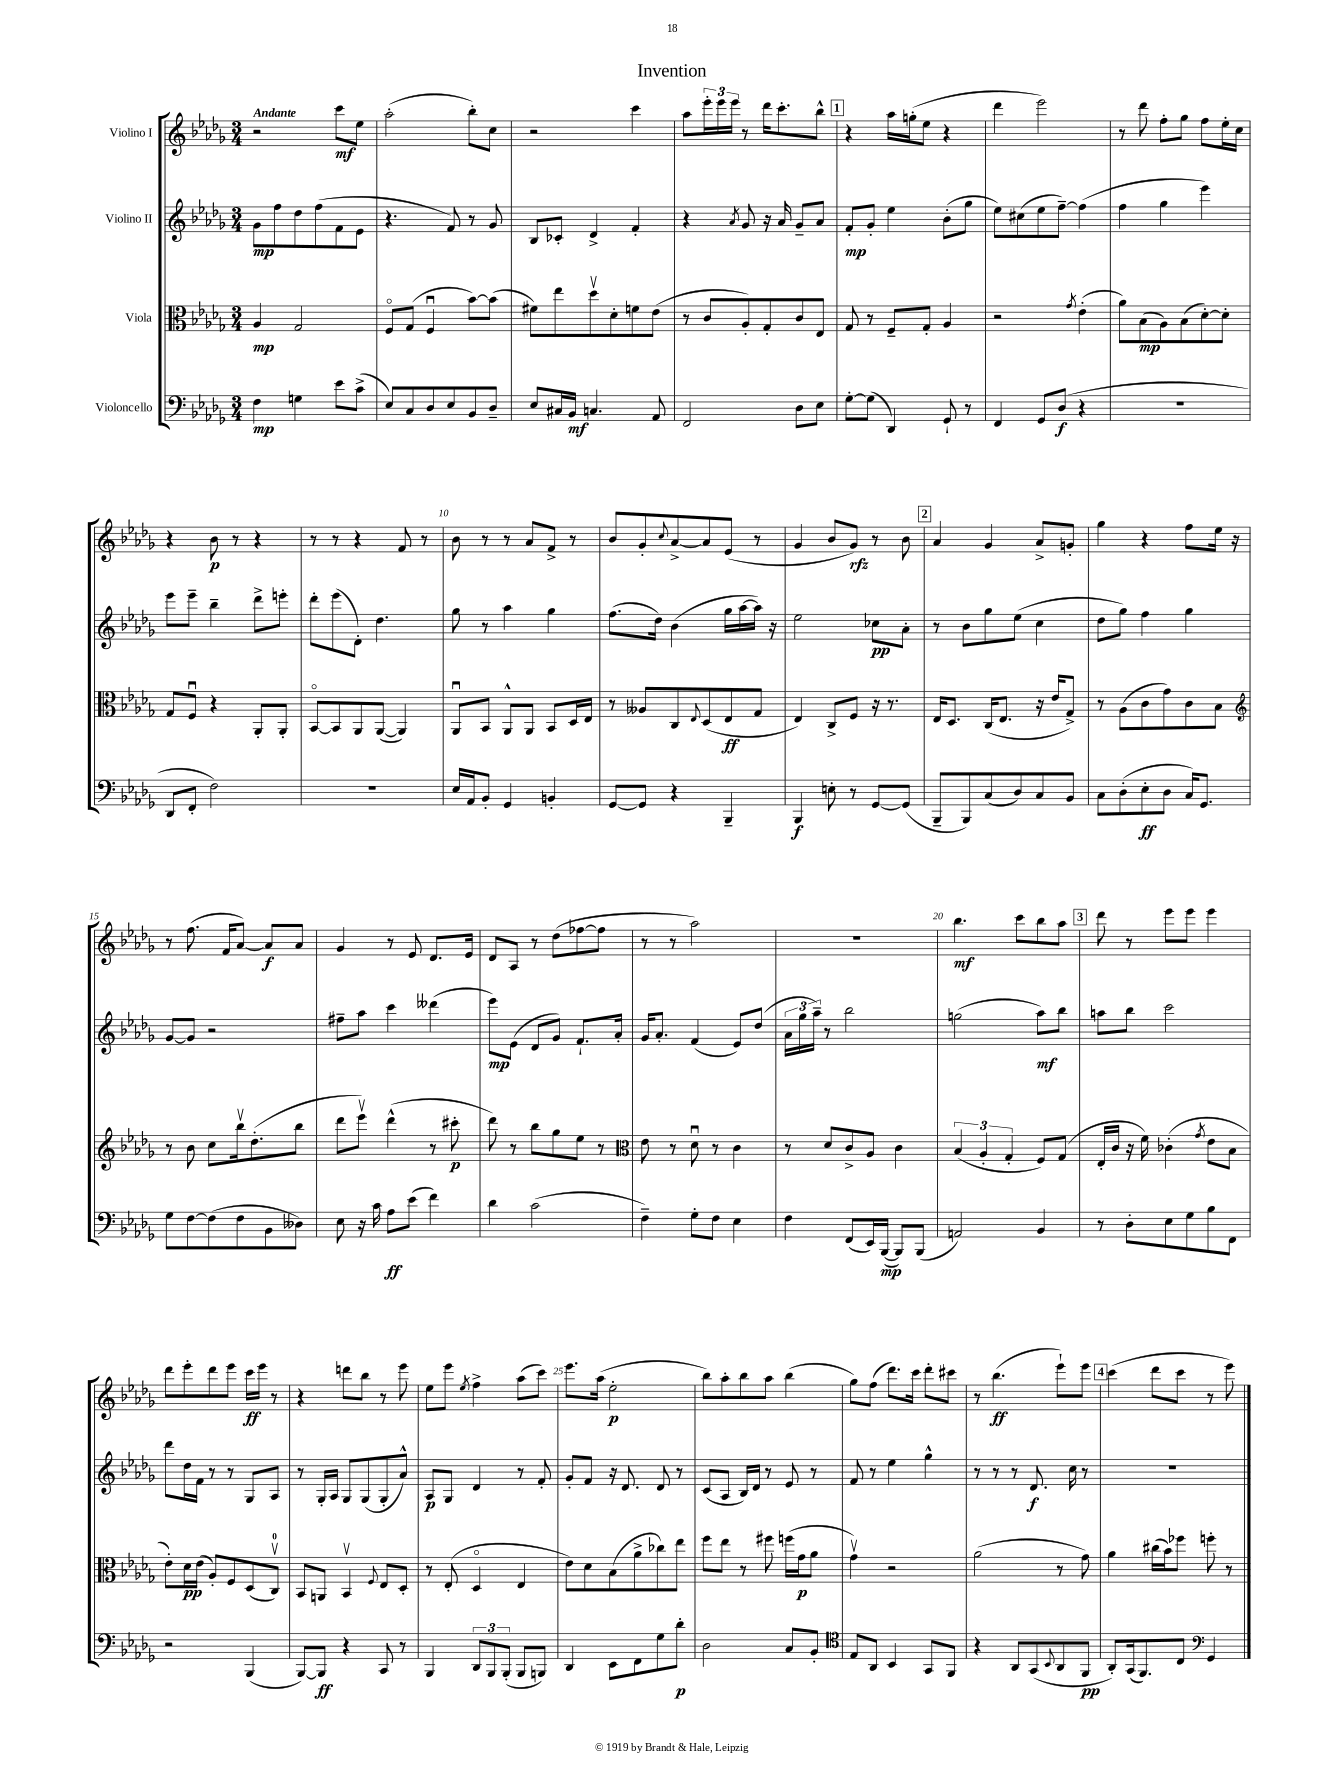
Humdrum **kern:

**kern	**kern	**kern	**kern
*staff4	*staff3	*staff2	*staff1
*clefF4	*clefC3	*clefG2	*clefG2
*k[b-e-a-d-g-]	*k[b-e-a-d-g-]	*k[b-e-a-d-g-]	*k[b-e-a-d-g-]
*M3/4	*M3/4	*M3/4	*M3/4
4F\	4A-/	8g-\L	2r
.	.	8ff\	.
4G\	2G-/	8dd-\	.
.	.	(8ff\	.
8e-\L	.	8f\	8ccc\L
(8c^\J	.	8e-\J	8ee-\J
=	=	=	=
8E-/L)	8Fo/L	4.r	(2aa-'\
8C/	(8G-/J	.	.
8D-/	4Fu/	.	.
8E-/	.	8f/)	.
8BB-/	[8b-\L)	8r	8bb-'\L)
8D-~/J	(8b-\]J	8g-/	8cc\J
=	=	=	=
8E-/L	8f#\L)	8B-/L	2r
16C#/L	8ee-\	8c-'/J	.
16BB-/JJ	.	.	.
4.C/	8dd-v\	4d-^/	.
.	8d-'\	.	.
.	8f\	4f'/	4ccc\
8AA-/	(8e-\J	.	.
=	=	=	=
2FF/	8r	4r	8aa-\L
.	8c/L	.	24eee-'\L
.	.	.	24eee-\
.	.	.	24eee-\JJ
.	.	8qa-/	.
.	8A-'/)	8g-/	8r
.	8G-'/	16r	16ddd-\LK
.	.	16a-/	8.ccc'\
8D-\L	8c/	8g-~/L	.
8E-\J	8E-/J	8a-/J	8bb-^^\J
=	=	=	=
[8G-'\L	8G-/	8f'/L	4r
(8G-\]J	8r	8g-'/J	.
4DD-/)	8F~/L	4ee-\	16aa-\LL
.	.	.	(16gg'\J
.	8G-'/J	.	8ee-\J
8GG-`/	4A-/	(8b-'\L	4r
8r	.	8gg-\J	.
=	=	=	=
4FF/	2r	8ee-\L)	4ddd-\
.	.	(8cc#\	.
8GG-/L	.	8ee-\	2eee-\)
(8D-/J	.	[8ff~\J)	.
.	8qg-/	.	.
4r	(4e-'\	(4ff\]	.
=	=	=	=
2.r	8a-\L)	4ff\	8r
.	(8B-\	.	8ddd-\
.	8A-\)	4gg-\	8ff'\L
.	(8B-\	.	8gg-\J
.	[8d-'\)	4eee-\)	8ff\L
.	8d-'\]J	.	16ee-'\L
.	.	.	16cc\JJ
=	=	=	=
8DD-/L	8G-/L	8eee-\L	4r
8FF'/J	8Fu/J	8eee-~\J	.
2F\)	4r	4bb-~\	8b-\
.	.	.	8r
.	8AA-'/L	8ddd-^\L	4r
.	8AA-'/J	8eee'\J	.
=	=	=	=
2.r	[8BB-o/L	8ddd-'\L	8r
.	8BB-/]	(8eee-\	8r
.	8AA-/	8d-'\J)	4r
.	([8AA-/J	4.dd-\	.
.	4AA-/])	.	8f/
.	.	.	8r
=	=	=	=
16E-/LL	8AA-u/L	8gg-\	8b-\
16AA-/J	.	.	.
8BB-'/J	8BB-/J	8r	8r
4GG-/	8AA-^^/L	4aa-\	8r
.	8AA-/J	.	8a-/L
4BB'/	8BB-/L	4gg-\	8f^/J
.	16D-/L	.	8r
.	16E-/JJ	.	.
=	=	=	=
[8GG-/L	8r	(8.ff\L	8b-/L
8GG-/]J	8A--/L	.	8g-'/
.	.	16dd-\Jk)	.
.	.	.	8qqcc/
4r	8C/	(4b-\	[8a-^/
.	8qqE-/	.	.
.	(8D-/	.	8a-/]
4BBB-~/	8E-/	16gg-\LL	(8e-/J
.	.	[16aa-\	.
.	8G-/J	16aa-\]JJ)	8r
.	.	16r	.
=	=	=	=
4BBB-/	4E-/)	2ee-\	4g-/
8E'\	8C^/L	.	8b-/L
8r	8F/J	.	8g-/J)
[8GG-/L	16r	8cc-\L	8r
.	8.r	.	.
(8GG-/]J	.	8a-'\J	8b-\
=	=	=	=
8BBB-~/L	16E-/LK	8r	4a-/
.	8.D-/J	.	.
8BBB-/)	.	8b-\L	.
(8C/	(16C/LK	8gg-\	4g-/
.	8.E-/J	.	.
8D-/)	.	(8ee-\J	.
8C/	16r	4cc\	8a-^/L
.	16e-/LK	.	.
8BB-/J	8G-^/J)	.	8g'/J
=	=	=	=
8C\L	8r	8dd-\L	4gg-\
(8D-'\	(8A-\L	8gg-\J)	.
8E-'\	8c\	4ff\	4r
8D-\J	8g-\)	.	.
16C/LK)	8c\	4gg-\	8ff\L
8.GG-/J	.	.	.
.	8B-\J	.	16ee-\Jk
.	.	.	16r
=	=	=	=
*	*clefG2	*	*
8G-\L	8r	[8g-/L	8r
[8F\	8b-\	8g-/]J	(8.ff\
(8F\]	8cc\L	2r	.
.	.	.	16f/LK
8F\	16bb-v\k	.	[8a-/J)
.	(8.dd-'\	.	.
8BB-\	.	.	8a-/]L
8D--\J)	8bb-\J	.	8a-/J
=	=	=	=
8E-\	8ddd-\L	8ff#~\L	4g-/
16r	8eee-v\J)	8aa-\J	.
16c\	.	.	.
8A-\L	(4ddd-^^\	4ccc\	8r
(8e-\J	.	.	8e-/
4f\)	8r	(4ddd--\	8.d-/L
.	8ccc#'\	.	.
.	.	.	16e-/Jk
=	=	=	=
4d-\	8ddd-\)	8eee-\L)	8d-/L
.	8r	(8e-\J	8A-/J
(2c\	8bb-\L	8d-/L	8r
.	8gg-\	8g-/J)	(8dd-\L
.	8ee-\J	8.f`/L	[8ff-\
.	8r	.	8ff-\]J
.	.	16a-'/Jk	.
=	=	=	=
*	*clefC3	*	*
4F~\)	8e-\	16g-/LK	8r
.	.	8.a-'/J	.
.	8r	.	8r
8G-'\L	8d-u\	(4f/	2aa-\)
8F\J	8r	.	.
4E-\	4c\	8e-/L)	.
.	.	(8dd-/J	.
=	=	=	=
4F\	8r	24a-\LL	2.r
.	.	24gg-\	.
.	.	24aa-~\JJ)	.
.	8d-/L	8r	.
(8FF/L	8c^/	2bb-\	.
16EE-/L)	8A-/J	.	.
([16BBB-/JJ	.	.	.
8BBB-/]L)	4c\	.	.
(8BBB-/J	.	.	.
=	=	=	=
2AA/)	(6B-/	(2gg\	4.bb-\
.	6A-'/	.	.
.	6G-'/	.	.
.	.	.	8ccc\L
4BB-/	8F/L)	8aa-\L)	8bb-\
.	(8G-/J	8bb-\J	8aa-\J
=	=	=	=
8r	16E-'/LL	8aa\L	8ddd-\
.	16c/JJ	.	.
8D-'\L	16r	8bb-\J	8r
.	16f\)	.	.
8E-\	(4c-'\	2ccc\	8eee-\L
8G-\	.	.	8eee-\J
.	8qg-/	.	.
8B-\	8e-\L	.	4eee-\
8FF\J	8B-\J	.	.
=	=	=	=
2r	8e-'\L)	8ddd-\L	8ddd-\L
.	16d-\L	16dd-\L	8eee-'\
.	(16e-\JJ	16f\JJ	.
.	8A-'/L)	8r	8ddd-\
.	8F/	8r	8eee-\J
(4BBB-/	(8D-/	8G-/L	16ccc\LL
.	.	.	16eee-\JJ
.	8Cv/J)	8A-/J	8r
=	=	=	=
[8BBB-/L)	8BB-/L	8r	4r
8BBB-/]J	8AA/J	16G-'/LL	.
.	.	16A-/JJ	.
4r	4BB-v/	8G-/L	8ddd\L
.	.	(8G-/	8bb-\J
.	8qqF/	.	.
8CC/	8E-/L	8G-'/	8r
8r	8D-'/J	8a-^^/J)	8eee-\
=	=	=	=
4BBB-/	8r	8A-/L	8ee-\L
.	(8E-'/	8G-/J	8eee-\J
.	.	.	8qee-/
12DD-/L	4D-o/	4d-/	4ff^\
12BBB-/	.	.	.
(12BBB-'/J	.	.	.
8BBB-/L	4E-/	8r	(8aa-\L
8BBB/J)	.	8f'/	8ccc\J)
=	=	=	=
4DD-/	8e-\L)	8g-'/L	8.eee-\L
.	8d-\	8f/J	.
.	.	.	(16aa-\Jk
8EE-\L	(8B-\	16r	2ee-'\
.	.	8.d-/	.
8FF\	8a-^\	.	.
8G-\	8cc-\)	8d-/	.
8d-'\J	8ee-\J	8r	.
=	=	=	=
2D-\	8ff\L	(8c/L	8bb-\L)
.	8ee-\J	8A-/J	8aa-'\
.	8r	16B-/LL)	8bb-\
.	.	16d-/JJ	.
.	8ff#\	8r	8aa-\J
8C/L	(16ff\LL	8e-/	(4bb-\
.	16g-\J	.	.
8BB-'/J	8a-\J	8r	.
=	=	=	=
*clefC4	*	*	*
8E-/L	4g-v\)	8f/	8gg-\L)
8AA-/J	.	8r	(8ff\J
4BB-/	2r	4ee-\	8.ddd-\L)
.	.	.	16ccc\Jk
8GG-/L	.	4gg-^^\	8ddd-'\L
8FF/J	.	.	8ccc#\J
=	=	=	=
4r	(2a-\	8r	8r
.	.	8r	(4.bb-\
8AA-/L	.	8r	.
(8GG-/	.	8.d-/	.
8qqBB-/	.	.	.
8AA-/	8r	.	8eee-`\L)
.	.	16cc\	.
8FF/J	8g-\)	8r	8eee-\J
=	=	=	=
8AA-'/L)	4a-\	2.r	(4ccc\
(16GG-/k	.	.	.
8.FF/)	.	.	.
.	(16cc#\LL	.	8ddd-\L
.	16b-\J)	.	.
8C/J	8ff-\J	.	8ccc\J
*clefF4	*	*	*
4GG-/	8ff'\	.	8r
.	8r	.	8eee-\)
==	==	==	==
*-	*-	*-	*-
